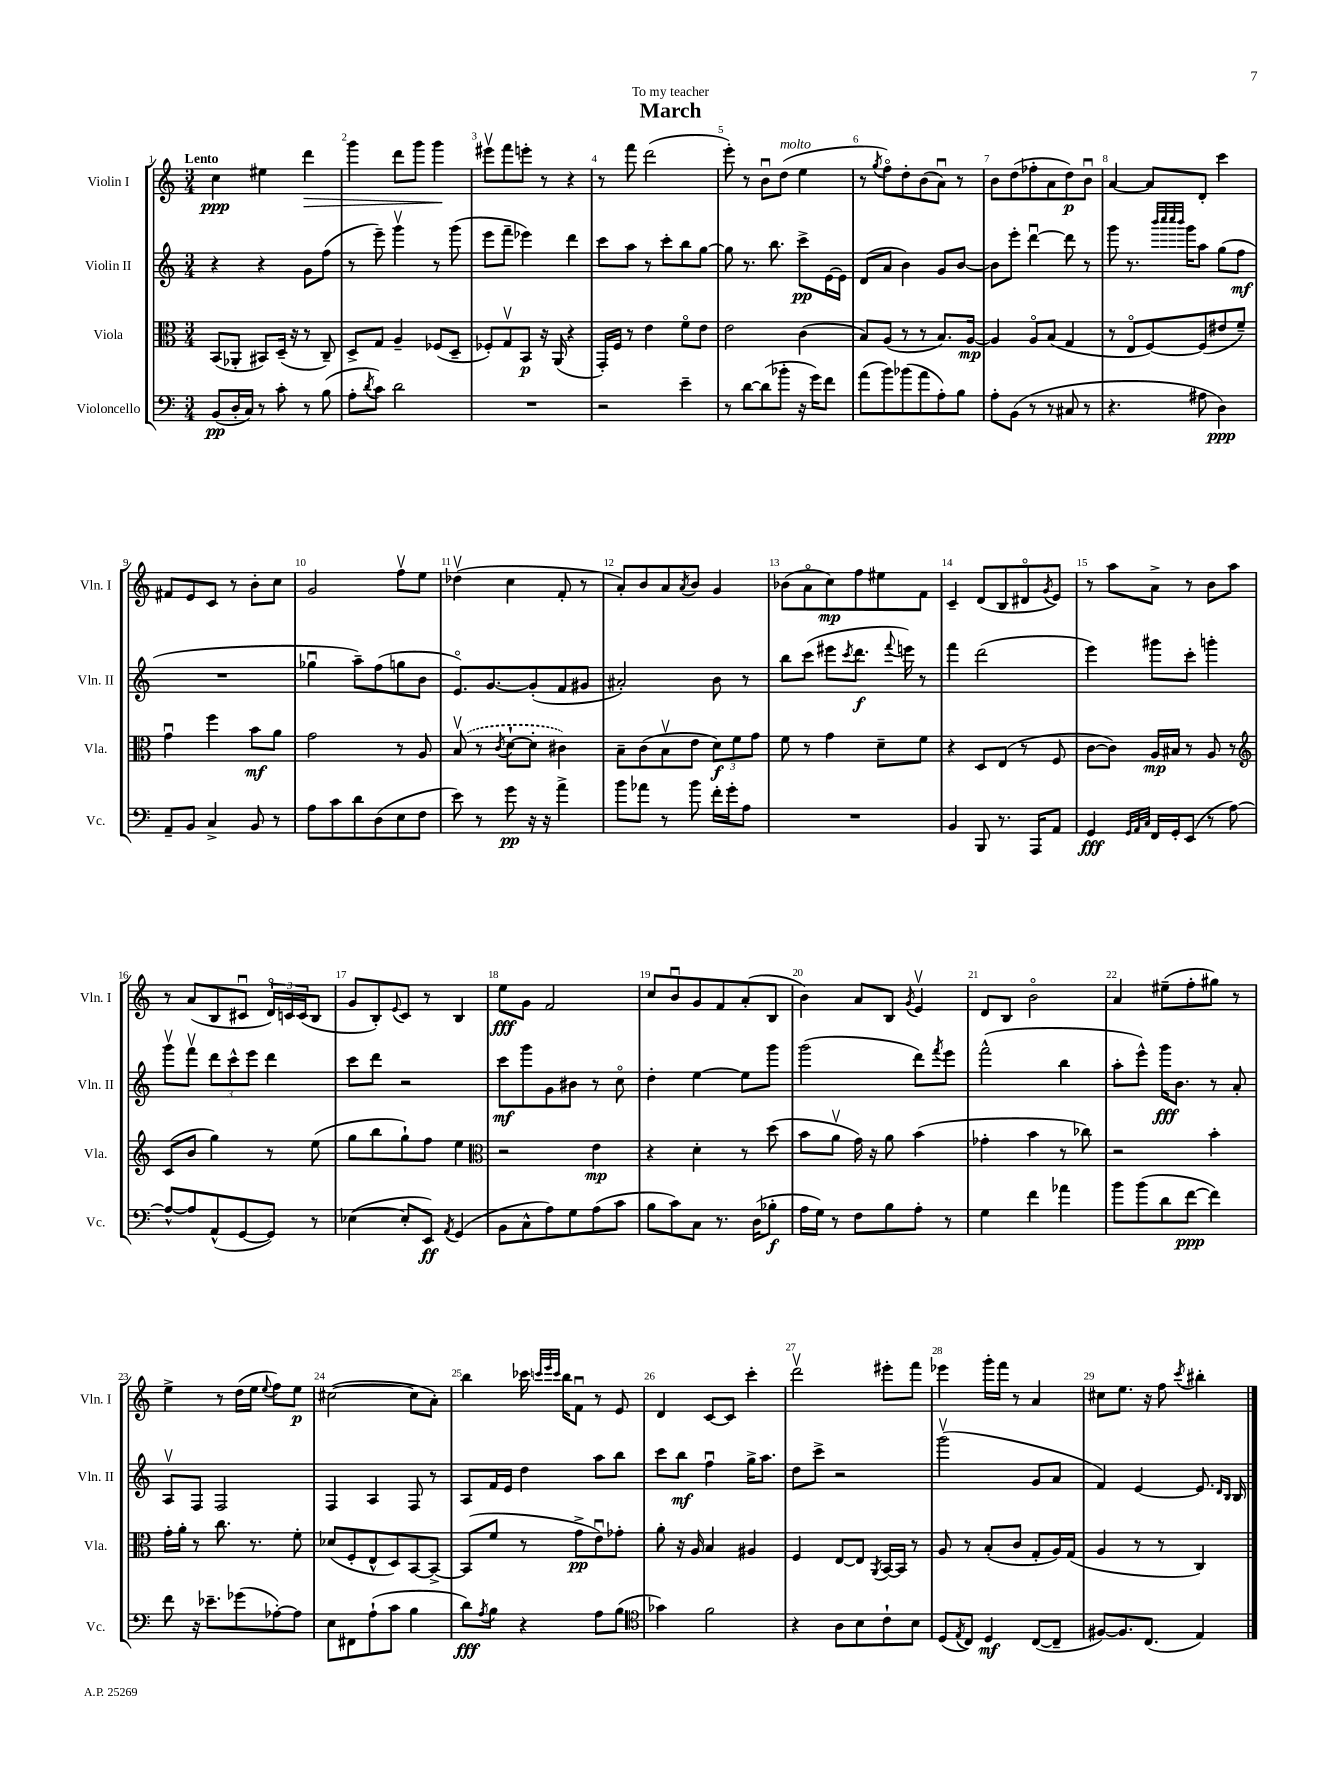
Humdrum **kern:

**kern	**kern	**kern	**kern
*staff4	*staff3	*staff2	*staff1
*clefF4	*clefC3	*clefG2	*clefG2
*k[]	*k[]	*k[]	*k[]
*M3/4	*M3/4	*M3/4	*M3/4
(8BB	(8BB	4r	4cc
16D'	8AA-'	.	.
16C)	.	.	.
8r	8BB#)	4r	4ee#
8c'	(16D~	.	.
.	16r	.	.
8r	8r	8g	4ddd
(8B	8C~)	(8ff	.
=	=	=	=
8A'	8D^	8r	4ggg
8qd	.	.	.
8c)	8G	8eee~)	.
2d	4A~	4gggv	8ddd
.	.	.	8ggg
.	(8F-	8r	4ggg
.	8D~	(8ggg	.
=	=	=	=
2.r	8F-')	8eee	8eee#v
.	8Gv	8fff~	8fff
.	8BB	4eee-)	8eee'
.	16r	.	8r
.	(16AA	.	.
.	4r	4ddd	4r
=	=	=	=
2r	16GG')	8ccc	8r
.	16F	.	.
.	8r	8aa	8fff
.	4e	8r	(2ddd
.	.	8ccc'	.
4e~	8fo	8bb	.
.	8e	[8gg	.
=	=	=	=
8r	2e	8gg]	8eee')
[8d	.	8.r	8r
(8d]	.	.	8bu
.	.	8.bb	.
8b-'	.	.	(8dd
16r	(4c	8ccc^	4ee
16g)	.	.	.
8f	.	[16e	.
.	.	16e]	.
=	=	=	=
(8a	8B)	(8d	8r
.	.	.	8qgg
8b)	(8A	8a	8ffo)
(8b-	8r	4b)	8dd'
8a	8r	.	(8b
8A')	8.B)	8g	8au)
8B	.	[8b	8r
.	[16A	.	.
=	=	=	=
8A'	4A]	8b]	8b
(8BB	.	8eee'	(8dd
8r	8Ao	[4dddu	8ff-'
8r	(8B	.	8a
8C#	4G	8ddd]	8dd)
8r	.	8r	8bu
=	=	=	=
4.r	8r	8ggg	[4a
.	8Eo	8.r	.
.	[8F)	.	8a]
.	.	32qqbbb	.
.	.	32qqcccc	.
.	.	32qqcccc	.
.	.	32qqbbb	.
.	.	16ggg	.
8A#	(8F]	8aa	8d'
4D)	8e#	(8gg	4ccc
.	8f~)	8ff	.
=	=	=	=
8AA~	4gu	2.r	8f#
8BB	.	.	8e
4C^	4ff	.	8c
.	.	.	8r
8BB	8b	.	8b'
8r	8a	.	8cc
=	=	=	=
8A	2g	4gg-u	2g
8c	.	.	.
8d	.	8aa~)	.
(8D	.	(8ff	.
8E	8r	8gg	8ffv
8F	8A	8b	8ee
=	=	=	=
8e)	(8Bv	8.eo)	(4dd-v
8r	8r	.	.
.	.	[8.g	.
.	8qc	.	.
8g	[8d`	.	4cc
16r	8d']	(8g']	.
16r	.	.	.
4a^	4c#)	8f	8f'
.	.	8g#	8r
=	=	=	=
8b	8B~	2a#')	8a')
8a-	(8c	.	8b
8r	8Bv	.	8a
.	.	.	8qa
8b	8e	.	8b
16f'	12d)	8b	4g
16g'	.	.	.
.	12f	.	.
8A	.	8r	.
.	12g	.	.
=	=	=	=
2.r	8f	8bb	(8b-
.	8r	(8ccc	8ao
.	4g	8eee#	8cc)
.	.	8qccc	.
.	.	8.ddd	8ff
.	8d~	.	8ee#
.	.	8qqfff	.
.	.	16eee)	.
.	8f	8r	8f
=	=	=	=
4BB	4r	4fff	4c~
8BBB	8D	(2ddd	(8d
8.r	(8E	.	8B
.	8r	.	8d#o
16AAA	.	.	.
.	.	.	8qg
8AA	8F	.	8e)
=	=	=	=
4GG	[8c	4eee)	8r
.	8c])	.	8aa
32qqGG	.	.	.
32qqAA	.	.	.
32qqC	.	.	.
16FF	16A	8ggg#	8a^
16GG'	16B#	.	.
(8EE	8r	8ccc'	8r
8r	8A	4ggg'	8b
[8A)	8r	.	8aa
=	=	=	=
*	*clefG2	*	*
8A^^_	(8c	8gggv	8r
8A]	8b	8fffv	(8a
(8AA^^	4gg)	12ddd	8B
.	.	12ccc^^	.
[8GG	.	.	8c#u
.	.	12eee	.
8GG])	8r	4ddd	24do)
.	.	.	24c
.	.	.	(24c
8r	(8ee	.	8B
=	=	=	=
([4E-	8gg	8ccc	8g
.	8bb	8ddd	8B')
.	.	.	8qqe
8E-']	8gg`)	2r	8c
8EE)	8ff	.	8r
8qAA	.	.	.
(4GG	4ee	.	4B
=	=	=	=
*	*clefC3	*	*
8BB	2r	8ccc	8ee
8C^^	.	8ggg	8g
8A)	.	8g	2f
8G	.	8b#	.
(8A	4e	8r	.
8c	.	8cco	.
=	=	=	=
8B	4r	4dd'	8cc
8c)	.	.	8bu
8C	4d'	[4ee	8g
8.r	.	.	8f
.	8r	8ee]	(8a'
(16D	.	.	.
8B-'	(8dd	8ggg	8B
=	=	=	=
16A	8b	(2ggg	4b)
16G)	.	.	.
8r	8av	.	.
8F	16g)	.	8a
.	16r	.	.
8B	8a	.	8B
.	.	.	8qg
8A'	(4b	8ddd)	4ev
.	.	8qfff	.
8r	.	8eee	.
=	=	=	=
4G	4g-'	(2fff^^	8d
.	.	.	8B
4f	4b	.	2bo
4a-	8r	4bb	.
.	8cc-)	.	.
=	=	=	=
8b	2r	8aa'	4a
(8b	.	8eee^^)	.
8d	.	16ggg	(8ee#~
.	.	8.b	.
[8f	.	.	8ff'
4f])	4b'	8r	8gg#)
.	.	8a'	8r
=	=	=	=
8f	16g'	8Av	4ee^
.	16a'	.	.
16r	8r	8F	.
8.e-~	.	.	.
.	8.cc	2F	8r
(8g-	.	.	(16dd
.	8.r	.	16ee
.	.	.	8qqee
[8A-')	.	.	8ff)
8A-]	8f'	.	8ee
=	=	=	=
8E	(8d-	4F	([2cc#
8FF#	8F'	.	.
(8A`	8E^^	4A	.
8c	8D)	.	.
4B	[8BB	8F	8cc#]
.	8BB^_	8r	8a')
=	=	=	=
8d)	(8BB]	8A	4bb
8qA	.	.	.
8B	8f	16f	.
.	.	16e	.
4r	8r	4dd	16ccc-
.	.	.	32qqccc
.	.	.	32qqeee
.	.	.	32qqccc
.	.	.	16bb
.	8g^	.	8fu
8A	8eu)	8aa	8r
(8B	8g-'	8bb	8e
=	=	=	=
*clefC4	*	*	*
4g-)	8a'	8ccc	4d
.	16r	8bb	.
.	16A	.	.
2f	4B	4ffu	[8c
.	.	.	8c]
.	4A#	16gg^	4ccc'
.	.	8.aa	.
=	=	=	=
4r	4F	8dd	2dddv
.	.	8ccc^	.
8A	[8E	2r	.
8B	8E]	.	.
.	8qAA	.	.
8c`	[16BB	.	8eee#'
.	16BB]	.	.
8B	8r	.	8fff
=	=	=	=
(8D	8A	(2gggv	4eee-
8qE	.	.	.
8C)	8r	.	.
4D	(8B'	.	16ggg'
.	.	.	16fff
.	8c	.	8r
([8C	8G'	8g	4a
8C~]	16A)	8a	.
.	(16G	.	.
=	=	=	=
[8F#)	4A	4f)	8cc#
8.F#]	.	.	8.ee
.	8r	[4e	.
(8.C	.	.	16r
.	8r	.	8ff
.	.	.	8qccc
4E)	4C)	8.e]	4bb#'
.	.	16qqd	.
.	.	16qqB	.
.	.	16B	.
==	==	==	==
*-	*-	*-	*-
